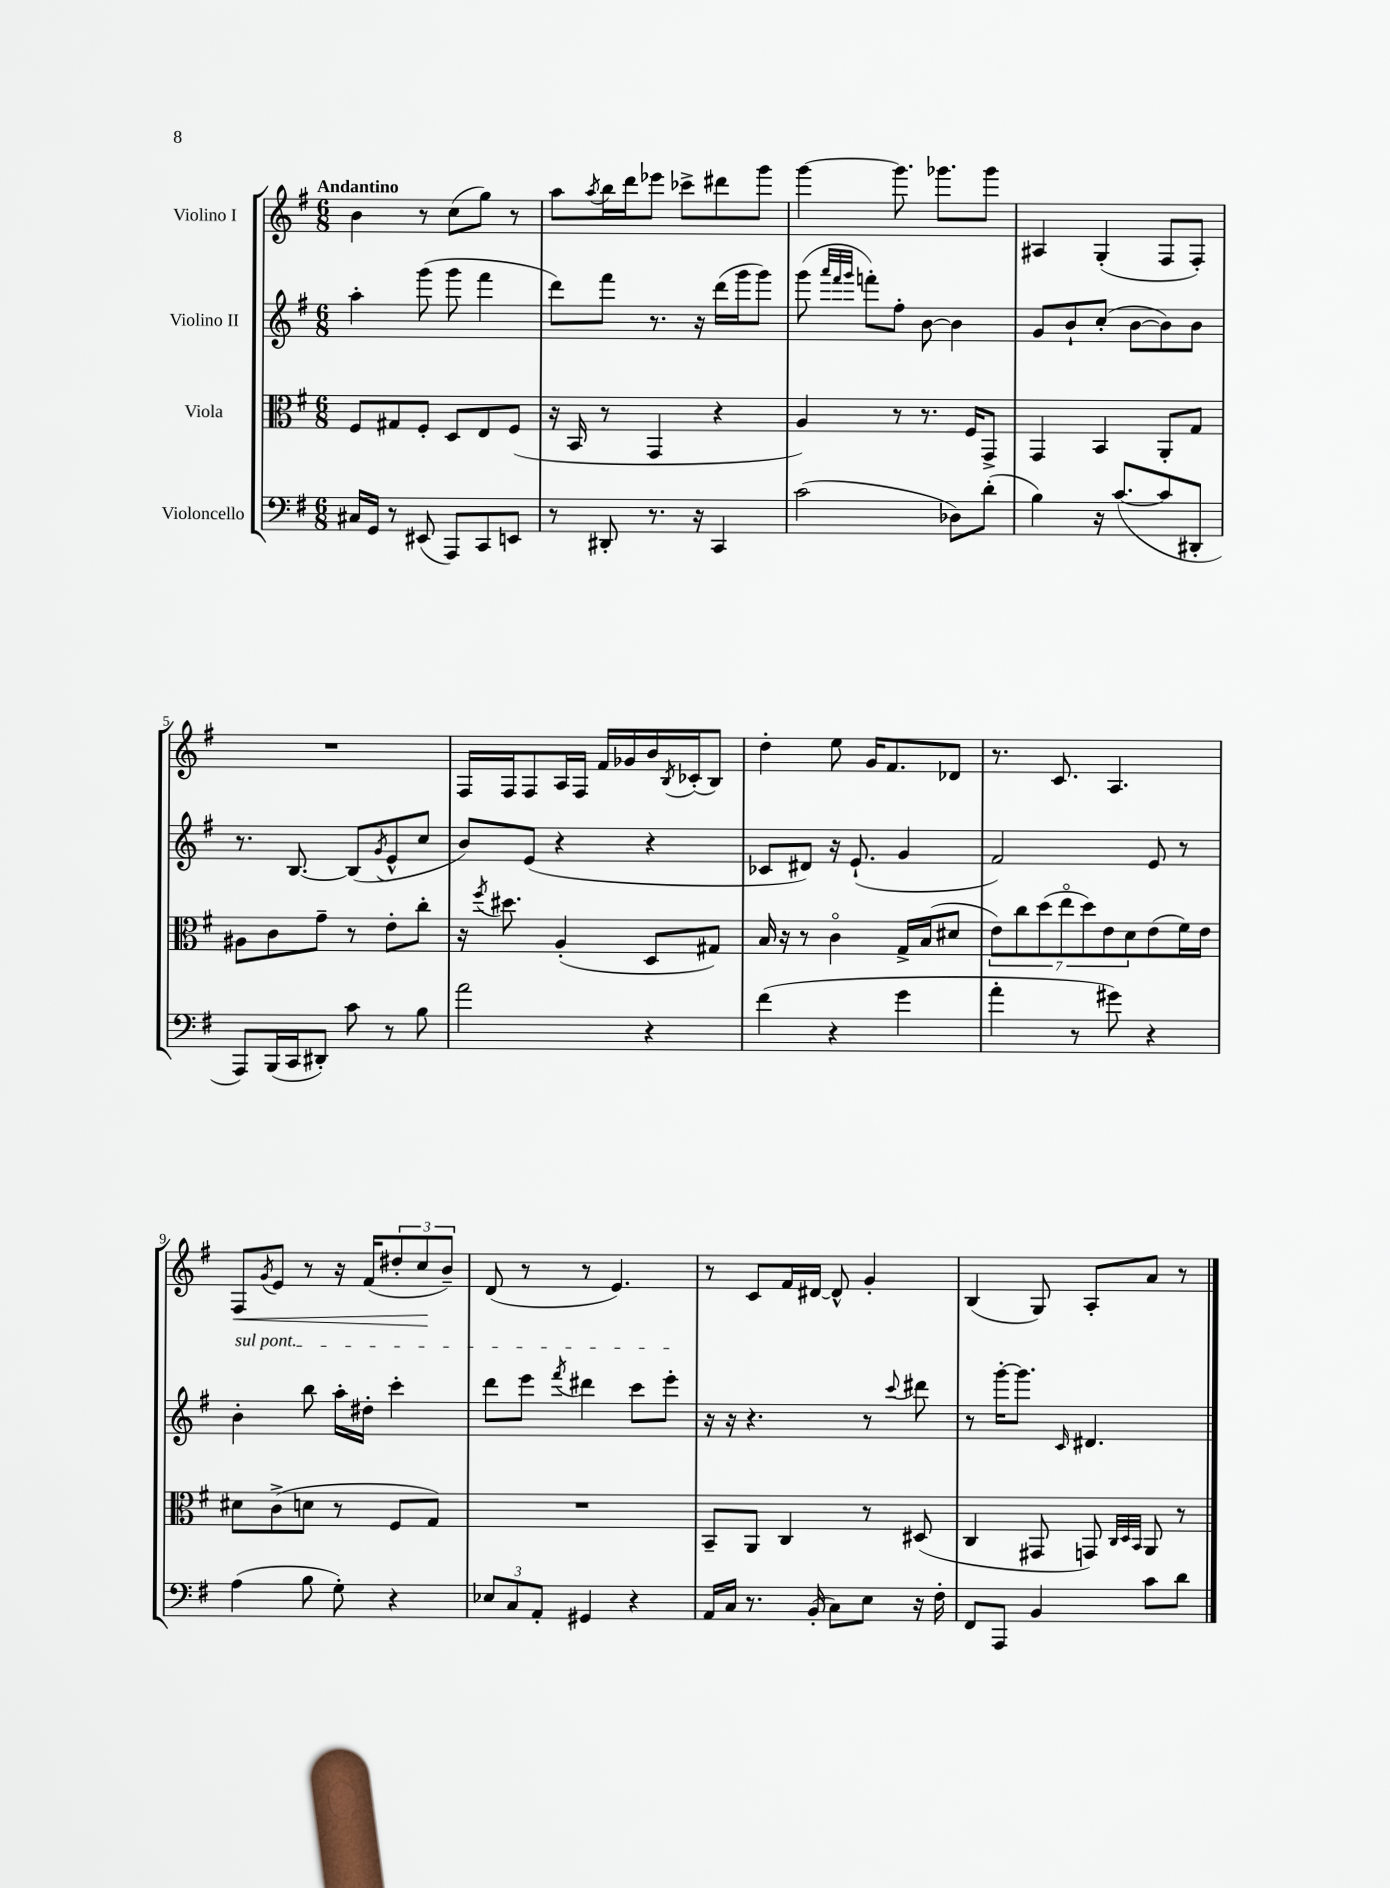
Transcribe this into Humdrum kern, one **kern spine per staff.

**kern	**kern	**kern	**kern	**dynam
*part4	*part3	*part2	*part1	*part1
*staff4	*staff3	*staff2	*staff1	*staff1
*I"Violoncello	*I"Viola	*I"Violino II	*I"Violino I	*
*clefF4	*clefC3	*clefG2	*clefG2	*
*k[f#]	*k[f#]	*k[f#]	*k[f#]	*
*M6/8	*M6/8	*M6/8	*M6/8	*
=1	=1	=1	=1	=1
!	!	!	!LO:TX:a:B:t=Andantino	!
16C#X/LL	8F#/L	4aa'\	4b\	.
16GG/JJ	.	.	.	.
8r	8G#X/	.	.	.
(8EE#X/	8F#'/J	(8ggg\	8r	.
8AAA/L)	8D/L	8ggg\	(8cc\L	.
8CC/	8E/	4fff#\	8gg\J)	.
8EEn/J	(8F#/J	.	8r	.
=2	=2	=2	=2	=2
8r	16r	8ddd\L)	8aa\L	.
.	16BB/	.	.	.
.	.	.	8qaa/	.
8DD#X'/	8r	8fff#\J	16bb\L	.
.	.	.	16ddd\J	.
8.r	4GG/	8.r	8eee-X\J	.
.	.	.	8ccc-X^\L	.
16r	.	16r	.	.
4CC/	4r	(16ddd\LL	8ddd#X\	.
.	.	16ggg\J	.	.
.	.	8ggg\J)	8ggg\J	.
=3	=3	=3	=3	=3
(2c\	4A/)	(8ggg\	[4ggg\	.
.	.	32qqaaa/LLL	.	.
.	.	32qqfff#/	.	.
.	.	32qqggg/JJJ	.	.
.	.	8fffn'\L)	.	.
.	8r	8ff#'\J	8.ggg\]	.
.	8.r	[8b\	.	.
.	.	.	8.ggg-X\L	.
8D-X\L)	.	4b\]	.	.
.	16F#/KL	.	.	.
(8d'\J	8GG^/J	.	8ggg-\J	.
=4	=4	=4	=4	=4
4B\)	4GG/	8g/L	4A#X/	.
.	.	8b`/	.	.
16r	4BB/	(8cc'/J	(4G'/	.
([8.c/L	.	.	.	.
.	.	[8b\L	.	.
8c/]	8AA'/L	8b\])	8F#/L	.
8DD#X'/J	8G/J	8b\J	8F#'/J)	.
!!LO:LB:g=z
=5	=5	=5	=5	=5
8AAA/L)	8A#X\L	8.r	2.r	.
(16BBB/L	8c\	.	.	.
16CC/J	.	[8.B/	.	.
8DD#X'/J)	8g~\J	.	.	.
8c\	8r	(8B/L]	.	.
.	.	8qg/	.	.
8r	8e'\L	8e^^/	.	.
8B\	8cc'\J	8cc/J	.	.
=6	=6	=6	=6	=6
2a\	16r	8b/L)	16F#/LL	.
.	8qff#/	.	.	.
.	8.dd#X\	.	16F#/J	.
.	.	(8e/J	8F#/	.
.	(4A'/	4r	16A/L	.
.	.	.	16F#/JJ	.
.	.	.	16f#/LL	.
.	.	.	16g-X/	.
4r	8D/L	4r	16b/	.
.	.	.	8qB/	.
.	.	.	(16c-X'/J	.
.	8G#X/J)	.	8B/J)	.
=7	=7	=7	=7	=7
(4f#\	16B/	8c-X/L	4dd'\	.
.	16r	.	.	.
.	8r	8d#X/J)	.	.
4r	4c\	16r	8ee\	.
.	.	(8.e`/	.	.
.	.	.	16g/KL	.
.	.	.	8.f#/	.
4g\	16G^/LL	4g/	.	.
.	(16B/J	.	.	.
.	8d#X/J	.	8d-X/J	.
=8	=8	=8	=8	=8
4a'\	14e\L)	2f#/)	8.r	.
.	14cc\	.	.	.
.	(14dd\	.	.	.
.	.	.	8.c/	.
.	14ee\	.	.	.
8r	.	.	.	.
.	14dd\)	.	.	.
.	14e\	.	.	.
8g#X\)	.	.	4.A/	.
.	14d\	.	.	.
4r	(8e\	8e/	.	.
.	16f#\L)	8r	.	.
.	16e\JJ	.	.	.
!!LO:LB:g=z
=9	=9	=9	=9	=9
!	!	!LO:TX:a:i:t=sul pont.	!	!
!	!	!	!	!LO:HP:b
(4A\	8d#X\L	4b'\	8F#/L	<
.	.	.	8qg/	.
.	(8c^\	.	8e/J	.
8B\	8dn\J	8bb\	8r	.
8G'\)	8r	16aa'\LL	16r	.
.	.	16dd#X'\JJ	(16f#/KL	.
4r	8F#/L	4ccc'\	12dd#X'/	.
.	.	.	12cc/	.
.	8G/J)	.	.	.
.	.	.	12b~/J)	[
=10	=10	=10	=10	=10
12E-X/L	2.r	8ddd\L	(8d/	.
12C/	.	.	.	.
.	.	8eee\J	8r	.
12AA'/J	.	.	.	.
.	.	8qfff#/	.	.
4GG#X/	.	4ddd#X\	8r	.
.	.	.	4.e/)	.
4r	.	8ccc\L	.	.
.	.	8eee'\J	.	.
=11	=11	=11	=11	=11
16AA/LL	8BB~/L	16r	8r	.
16C/JJ	.	16r	.	.
8.r	8AA/J	4.r	8c/L	.
.	4C/	.	16f#/L	.
(16BB'/	.	.	[16d#X/JJ	.
8C\L)	.	.	8d#^^/]	.
8E\J	8r	8r	4g'/	.
.	.	8qqccc/	.	.
16r	(8D#X/	8ddd#X\	.	.
16F#'\	.	.	.	.
=12	=12	=12	=12	=12
8FF#/L	4C/	8r	(4B/	.
8AAA/J	.	[16ggg'\KL	.	.
.	.	8.ggg\J]	.	.
4BB/	8GG#X/	.	8G/)	.
.	.	16qqc/	.	.
.	8GGn/)	4.d#X/	8A'/L	.
.	32qqC/LLL	.	.	.
.	32qqD/	.	.	.
.	32qqBB/JJJ	.	.	.
8c\L	8AA/	.	8a/J	.
8d\J	8r	.	8r	.
==	==	==	==	==
*-	*-	*-	*-	*-
